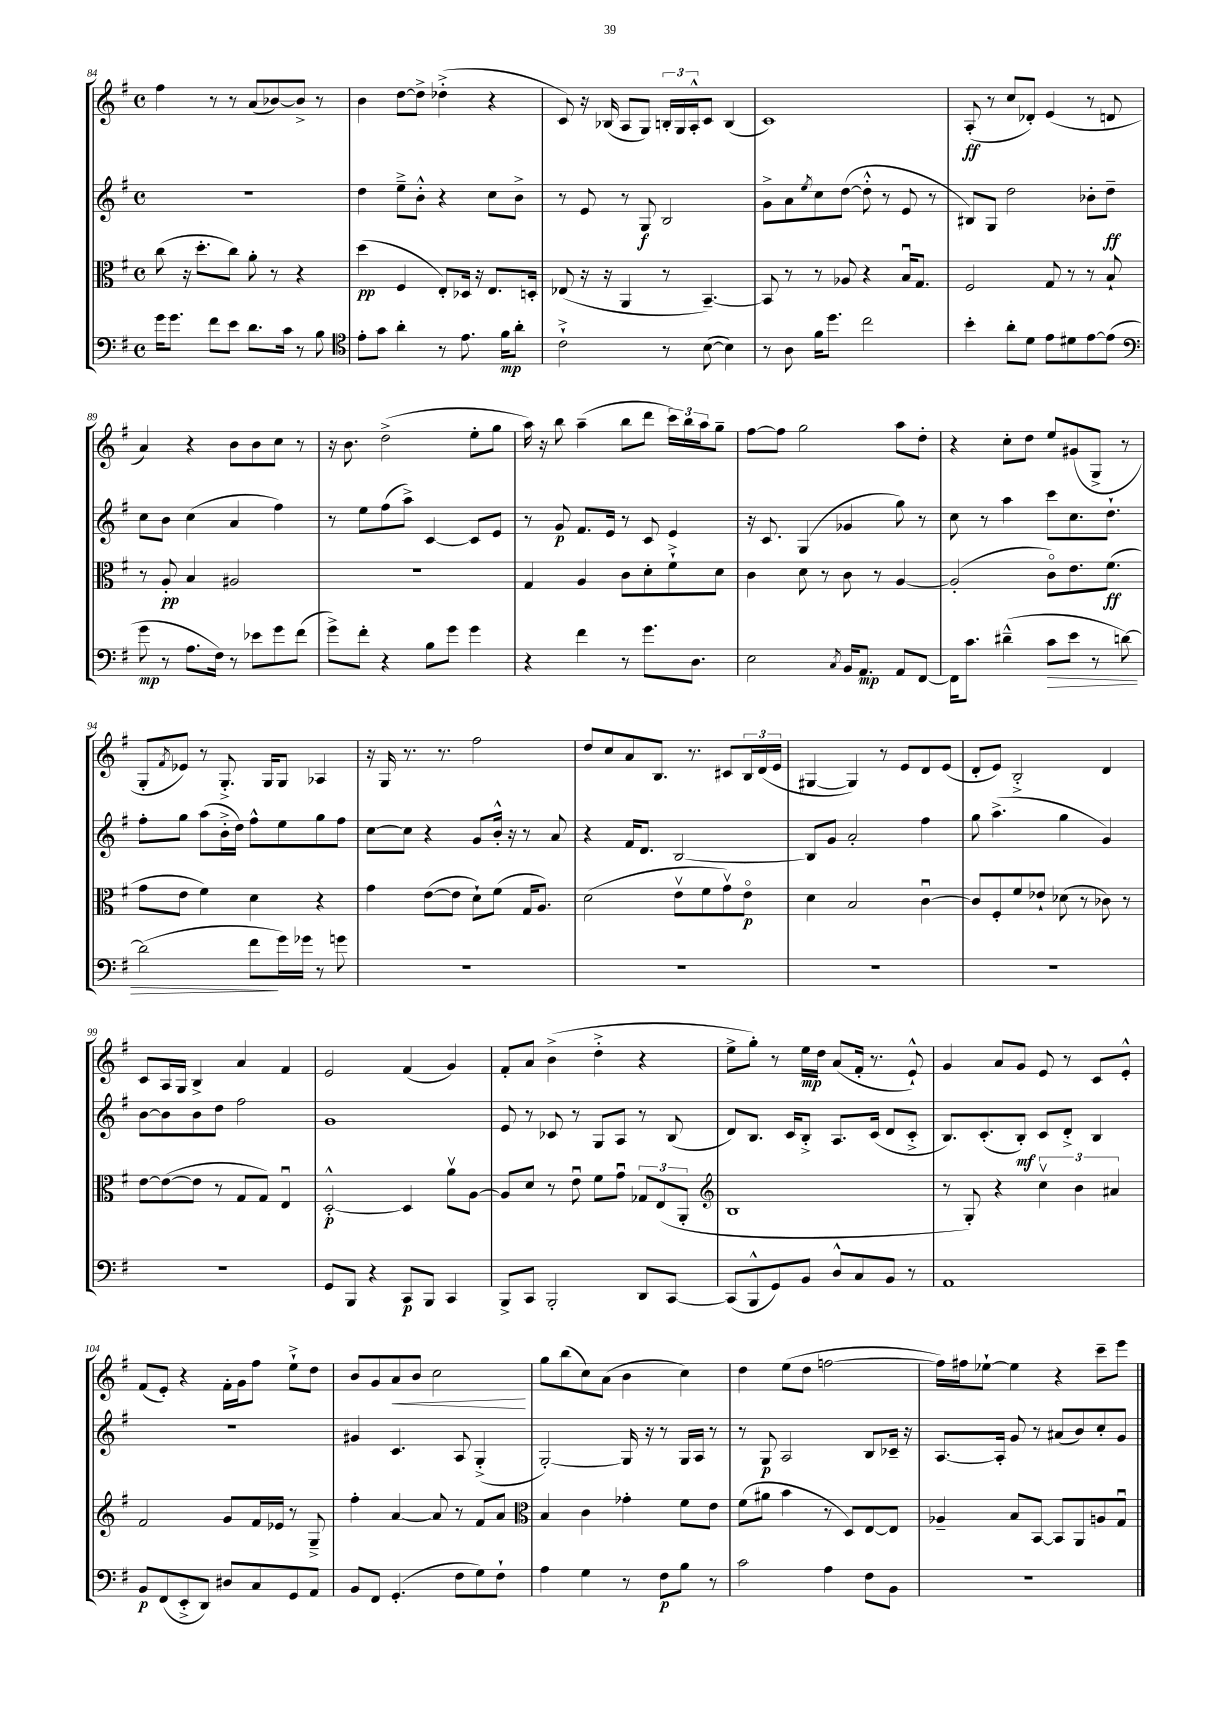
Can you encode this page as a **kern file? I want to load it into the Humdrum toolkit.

**kern	**kern	**kern	**kern
*staff4	*staff3	*staff2	*staff1
*clefF4	*clefC3	*clefG2	*clefG2
*k[f#]	*k[f#]	*k[f#]	*k[f#]
*M4/4	*M4/4	*M4/4	*M4/4
*met(c)	*met(c)	*met(c)	*met(c)
16g\LK	(8cc\	1r	4ff#\
8.g\J	.	.	.
.	16r	.	.
.	8.dd'\L	.	.
8f#\L	.	.	8r
8e\J	8cc\J)	.	8r
8.d\L	8a'\	.	(8a/L
.	8r	.	[8b-/)
16c\Jk	.	.	.
8r	4r	.	8b-^/]J
8B\	.	.	8r
=	=	=	=
*clefC4	*	*	*
8e'\L	(4dd\	4dd\	4b\
8g\J	.	.	.
4a'\	4F#/	8ee~^\L	[8dd\L
.	.	8b'^^\J	8dd^\]J
8r	8E'/L)	4r	(4dd-'^\
8.e\	16D-/Jk	.	.
.	16r	.	.
.	8.E/L	8cc\L	4r
16f#\LK	.	.	.
8a'\J	.	8b^\J	.
.	16D'/Jk	.	.
=	=	=	=
2c`^\	(8E-/	8r	8c/)
.	16r	8e/	16r
.	16r	.	(16B-/
.	4AA/	8r	8A/L
.	.	8G/	8G/J)
8r	8r	2B/	24B'/LL
.	.	.	24G/
.	.	.	24A'^^/J
([8B\	[4.BB~/)	.	8c/J
4B\])	.	.	(4B/
=	=	=	=
8r	8BB/]	8g^\L	1c)
8A\	8r	8a\	.
.	.	8qee/	.
16f#\LK	8r	8cc\	.
8.dd\J	.	.	.
.	8A-/	([8dd\J	.
2cc\	4r	8dd'^^\]	.
.	.	8r	.
.	16Bu/LK	8e/	.
.	8.G/J	.	.
.	.	8r	.
=	=	=	=
4b'\	2F#/	8B#/L)	(8A'/
.	.	8G/J	8r
8a'\L	.	2dd\	8cc/L
8d\J	.	.	8d-'/J)
8e\L	8G/	.	(4e/
8d#\	8r	.	.
[8e\	8r	8b-'\L	8r
(8e\]J	8B`/	8dd~\J	8d/
=	=	=	=
*clefF4	*	*	*
8g\	8r	8cc\L	4a/)
8r	8A'/	8b\J	.
8.A\L	4B/	(4cc\	4r
16F#\Jk)	.	.	.
8r	2A#/	4a/	8b\L
8e-\L	.	.	8b\
8g\	.	4ff#\)	8cc\J
(8f#\J	.	.	8r
=	=	=	=
8g^\L)	1r	8r	16r
.	.	.	8.b\
8f#'\J	.	8ee\L	.
4r	.	(8ff#\	(2dd^\
.	.	8aa^\J)	.
8B\L	.	[4c/	.
8g\J	.	.	.
4g\	.	8c/]L	8ee'\L
.	.	8e/J	8gg\J
=	=	=	=
4r	4G/	8r	16aa\)
.	.	.	16r
.	.	8g/	8bb\
4f#\	4A/	8.f#/L	(4aa~\
.	.	16e/Jk	.
8r	8c\L	8r	8bb\L
8.g\L	8d'\	8c/	8ddd\J
.	8f#`^\	4e/	24ccc\LL)
.	.	.	24bb\
8.D\J	.	.	.
.	.	.	24aa\J
.	8d\J	.	8gg~\J
=	=	=	=
2E\	4c\	16r	[8ff#\L
.	.	8.c/	.
.	.	.	8ff#\]J
.	8d\	(4G/	2gg\
.	8r	.	.
8qC/	.	.	.
16BB/LK	8c\	4g-/	.
8.AA/J	.	.	.
.	8r	.	.
8AA/L	[4A/	8gg\)	8aa\L
[8FF#/J	.	8r	8dd'\J
=	=	=	=
16FF#\]LK	(2A'/]	8cc\	4r
8.c\J	.	.	.
.	.	8r	.
(4d#~^^\	.	4aa\	8cc'\L
.	.	.	8dd\J
8c\L	8co\L)	8ccc\L	8ee/L
8e\J	8.e\	8.cc\	(8g#/
8r	.	.	8G^/J
.	(8.f#\J	8.dd`\J	.
[8d\)	.	.	8r
=	=	=	=
(2d\]	8g\L	8ff#'\L	8G'/L
.	.	.	8qf#/
.	8e\J	8gg\J	8e-/J)
.	4f#\)	(8aa\L	8r
.	.	16b'^\L	8.G'^/
.	.	16dd\JJ)	.
8f#\L	4d\	8ff#^^\L	.
.	.	.	16G/LK
16g\L)	.	8ee\	8G/J
16g-\JJ	.	.	.
8r	4r	8gg\	4A-/
8g\	.	8ff#\J	.
=	=	=	=
1r	4g\	[8cc\L	16r
.	.	.	16G/
.	.	8cc\]J	8.r
.	([8e\L	4r	.
.	.	.	8.r
.	8e\]J	.	.
.	8d`\L)	8g/L	2ff#\
.	(8f#\J	16b'^^/Jk	.
.	.	16r	.
.	16G/LK	8r	.
.	8.A/J)	.	.
.	.	8a/	.
=	=	=	=
1r	(2d\	4r	8dd/L
.	.	.	8cc/
.	.	16f#/LK	8a/
.	.	8.d/J	.
.	.	.	8.B/J
.	8ev\L	[2B/	.
.	.	.	8.r
.	8f#\	.	.
.	8gv\)	.	8c#/L
.	8eo\J	.	24B/L
.	.	.	(24d/
.	.	.	24e/JJ
=	=	=	=
1r	4d\	8B/]L	[4G#/
.	.	8g/J	.
.	2B/	2a'/	4G#/])
.	.	.	8r
.	.	.	8e/L
.	[4cu\	4ff#\	8d/
.	.	.	(8e/J
=	=	=	=
1r	8c/]L	8gg\	8d'/L
.	8F#'/	(4.aa^\	8e/J)
.	8f#/	.	2B'^/
.	8e-`/J	.	.
.	(8d-\	4gg\	.
.	8r	.	.
.	8c-\)	4g/)	4d/
.	8r	.	.
=	=	=	=
1r	[8e\L	[8b\L	8c/L
.	(8e\_	8b\]	16A/L
.	.	.	16G/JJ
.	8e\]J	8b\	4B^/
.	8r	8dd\J	.
.	8G/L	2ff#\	4a/
.	8G/J)	.	.
.	4Eu/	.	4f#/
=	=	=	=
8GG/L	[2D'^^/	1g	2e/
8BBB/J	.	.	.
4r	.	.	.
8CC/L	4D/]	.	(4f#/
8BBB/J	.	.	.
4CC/	8av\L	.	4g/)
.	[8A\J	.	.
=	=	=	=
8BBB^/L	8A/]L	8e/	8f#'/L
8CC/J	8d/J	8r	8a/J
2BBB'/	8r	8c-/	(4b^\
.	8eu\	8r	.
.	8f#\L	8G/L	4dd'^\
.	8gu\J	8A/J	.
8DD/L	12G-/L	8r	4r
.	(12E/	.	.
[8CC/J	.	(8B/	.
.	12AA'/J	.	.
=	=	=	=
*	*clefG2	*	*
(8CC/]L	1B	8d/L)	8ee^\L
8BBB^^/	.	8.B/J	8gg'\J)
8GG/)	.	.	8r
.	.	16c/LK	.
8BB/J	.	8B'^/J	16ee\LL
.	.	.	16dd\JJ
8D^^/L	.	8.A/L	(8a/L
8C/	.	.	16f#'/Jk
.	.	(16c/Jk	8.r
8BB/J	.	8d/L	.
8r	.	8c'^/J	8e`^^/)
=	=	=	=
1AA	8r	8.B/L)	4g/
.	8G'/)	.	.
.	.	(8.c'/	.
.	4r	.	8a/L
.	.	8B'/J)	8g/J
.	6ccv\	8c/L	8e/
.	.	8d'^/J	8r
.	6b\	.	.
.	.	4B/	8c/L
.	6a#/	.	.
.	.	.	8e'^^/J
=	=	=	=
8BB/L	2f#/	1r	(8f#/L
(8FF#/	.	.	8e'/J)
8EE'^/	.	.	4r
8DD/J)	.	.	.
8D#/L	8g/L	.	16f#'\LL
.	.	.	16g\J
8C/	16f#/L	.	8ff#\J
.	16e-/JJ	.	.
8GG/	8r	.	8ee`^\L
8AA/J	8G~^/	.	8dd\J
=	=	=	=
8BB/L	4ff#'\	4g#/	8b/L
8FF#/J	.	.	8g/
(4.GG'/	[4a/	4.c/	8a/
.	.	.	8b/J
.	8a/]	.	2cc\
8F#\L	8r	8A/	.
8G\)	8f#/L	(4G'^/	.
8F#`\J	8a/J	.	.
=	=	=	=
*	*clefC3	*	*
4A\	4B/	[2G'/)	8gg\L
.	.	.	(8bb\
4G\	4c\	.	8cc\)
.	.	.	(8a\J
8r	4g-'\	16G/]	4b\
.	.	16r	.
8F#\L	.	8r	.
8B\J	8f#\L	16G/LL	4cc\)
.	.	16A/JJ	.
8r	8e\J	8r	.
=	=	=	=
2c\	(8f#\L	8r	4dd\
.	8a#\J	8G/	.
.	4b\	2A/	(8ee\L
.	.	.	8dd\J
4A\	8r	.	[2ff\
.	8D/L)	.	.
8F#\L	[8E/	8B/L	.
8BB\J	8E/]J	16c-~/Jk	.
.	.	16r	.
=	=	=	=
1r	4A-~/	[8.A/L	16ff\]LL)
.	.	.	16ff#\J
.	.	.	[8ee-`\J
.	.	16A'/]Jk	.
.	8B/L	8g/	4ee-\]
.	[8BB/J	8r	.
.	8BB/]L	(8a#/L	4r
.	8AA/	8b/)	.
.	8A/	8cc'/	8ccc~\L
.	8Gu/J	8g/J	8eee\J
==	==	==	==
*-	*-	*-	*-
